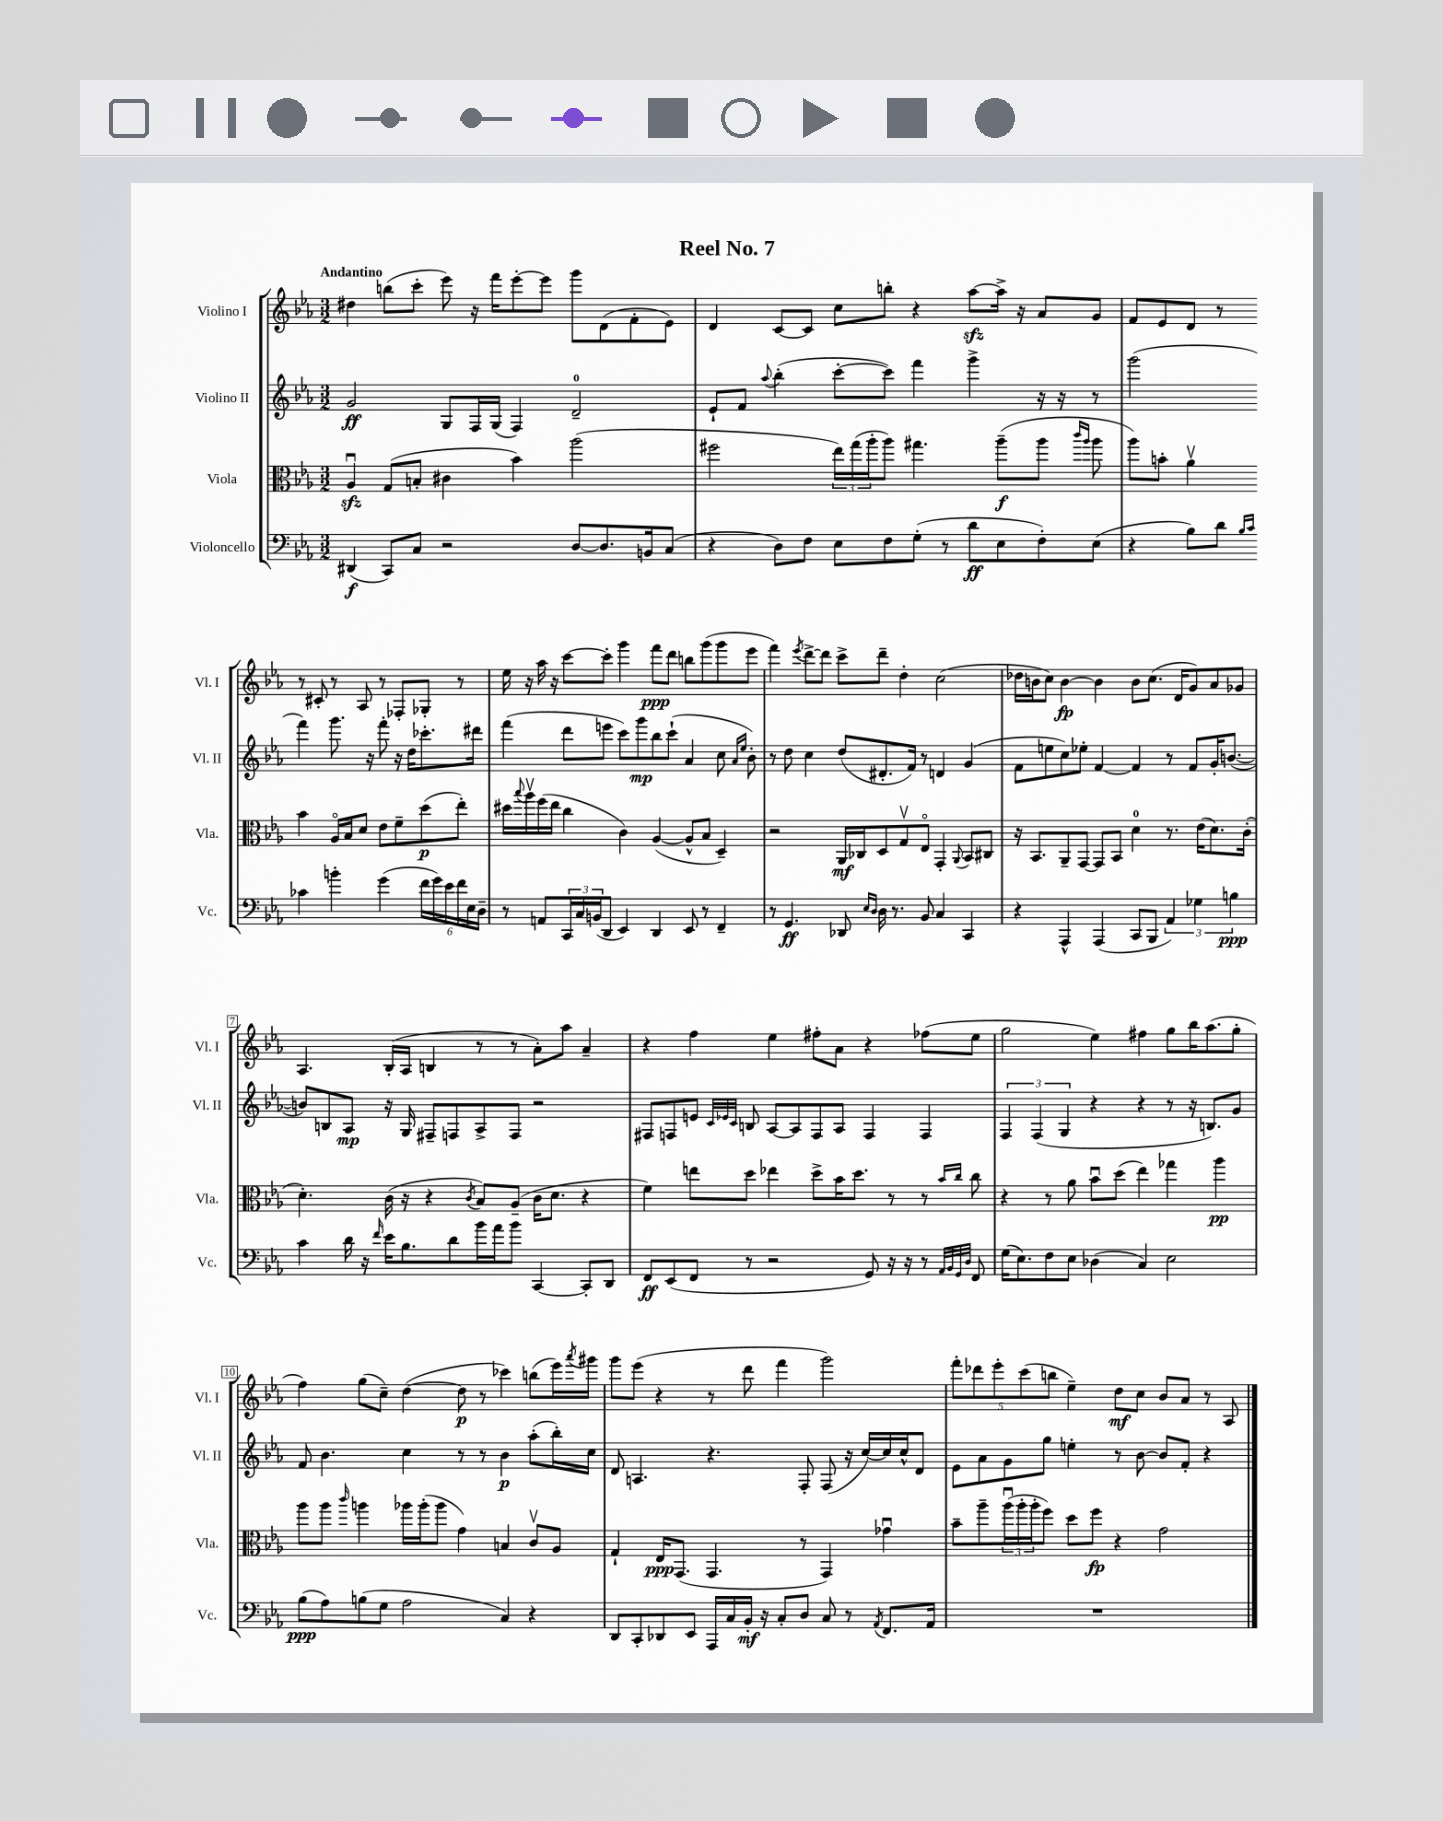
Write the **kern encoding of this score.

**kern	**kern	**kern	**kern
*staff4	*staff3	*staff2	*staff1
*clefF4	*clefC3	*clefG2	*clefG2
*k[b-e-a-]	*k[b-e-a-]	*k[b-e-a-]	*k[b-e-a-]
*M3/2	*M3/2	*M3/2	*M3/2
(4DD#	4A-u	2g	4dd#
8CC)	(8G	.	(8bb
8C	8B'	.	8ccc'
2r	4c#	8G	8eee-)
.	.	16F	16r
.	.	(16G	16fff
.	4b-)	4F)	[8eee-'
.	.	.	8eee-]
[8D	(2aa-	2d~	8ggg
8.D]	.	.	(8d
.	.	.	8f'
16BB	.	.	.
(8C	.	.	8e-)
=	=	=	=
4r	2ff#	8e-`	4d
.	.	8f	.
.	.	8qqaa-	.
8D)	.	(4bb-'	[8c
8F	.	.	8c]
8E-	24ee-)	[8ccc'	8cc
.	(24gg	.	.
.	24aa-'	.	.
8F	8aa-)	8ccc])	8bb'
(8G'	4.gg#	4fff	4r
8r	.	.	.
8d	.	4ggg^	[8aa-
8E-	(8aa-~	.	16aa-^]
.	.	.	16r
8F')	8aa-	16r	8a-
.	.	16r	.
.	16qqccc	.	.
.	16qqaa-	.	.
(8E-	8aa-	8r	8g
=	=	=	=
4r	8aa-)	(2ggg	8f
.	8b'	.	8e-
8B-)	4a-v	.	8d
8d	.	.	8r
16qqB-	.	.	.
16qqc	.	.	.
4c-	4b	4fff)	8r
.	.	.	8c#'
4b'	16A-o	8.ggg	8r
.	16B-	.	.
.	8d	.	8A-
.	.	16r	.
(4g	8e-	8fff'	8r
.	8f~	16r	8F-'
.	.	16dd	.
24f	(8dd	8.ccc-'	8G-'
24g)	.	.	.
24e-	.	.	.
24f	8ee-')	.	8r
24E-	.	.	.
.	.	16ddd#	.
24D~	.	.	.
=	=	=	=
8r	16dd#	(4fff	16ee-
.	8qqbb-	.	.
.	16aa-v	.	16r
8AA	(16ff	.	16aa-
.	16ee-	.	16r
24CC	4cc	8ddd	[8ccc
24C	.	.	.
(24BB	.	.	.
8DD	.	8eee	8ccc']
4EE-)	4c)	8ccc)	4ggg
.	.	8ggg	.
4DD	([4A-	8bb-	8fff
.	.	(8ccc`	8ddd
8EE-	8A-^^]	4a-	8bb
8r	8B-	.	(8ggg
4FF~	4D~)	8cc	8ggg
.	.	16qqa-	.
.	.	16qqee-	.
.	.	8b-')	8eee-
=	=	=	=
8r	2r	8r	4fff)
4.GG	.	8dd	.
.	.	.	8qeee-
.	.	4cc	[8ddd^
.	.	.	8ddd]
8DD-	16AA-	(8dd	8ccc^
.	16C-	.	.
16qqE-	.	.	.
16qqD	.	.	.
16D	8D	8.d#'	8ddd~
8.r	.	.	.
.	8Gv	.	4dd'
.	.	16f)	.
8BB-	8E-o	8r	.
4C	4GG'	4d	(2cc
.	8qqAA-	.	.
4CC	8BB-	(4g	.
.	8C#	.	.
=	=	=	=
4r	16r	8f	16dd-
.	8.BB-	.	16b
.	.	8ee	8cc)
4AAA-^^	8AA-~	8cc)	[4b
.	[8GG	8ee-'	.
(4AAA-	8GG]	[4f	4b]
.	8BB-	.	.
8CC	4d	4f]	8b
8BBB-	.	.	(8.cc
6AA-)	8.r	8r	.
.	.	.	16d
.	.	8f	8g)
6G-	.	.	.
.	(16e-	.	.
.	8.d)	16g'	8a-
.	.	([8.b	.
6B	.	.	.
.	.	.	8g-
.	(16c'	.	.
=	=	=	=
4c	4.d')	8b])	4.A-
.	.	8B	.
16d	.	8A-	.
16r	.	.	.
16qqf	.	.	.
16e-	(16c	16r	(16B-'
8.B-	16r	16G	16A-
.	4r	8F#~	4B
8d	.	8F	.
.	8qc	.	.
16b-	8B-)	8A-^	8r
16a-	.	.	.
8b-	(8A-~	8F	8r
[4CC	16c	2r	8a-')
.	8.d	.	.
.	.	.	8aa-
8CC']	4r	.	4a-~
8DD	.	.	.
=	=	=	=
8FF	4f)	8F#	4r
(8EE-	.	8F	.
8FF	8ee	8e	4ff
.	.	32qqc	.
.	.	32qqe-	.
.	.	32qqc	.
8r	8dd	8B	.
2r	4ee-	[8A-	4ee-
.	.	8A-]	.
.	8dd^	8F	8ff#'
.	16b-	8A-	8a-
.	8.dd	.	.
8GG)	.	4F	4r
16r	8r	.	.
16r	.	.	.
8r	8r	4F	(8ff-
32qqAA-	.	.	.
32qqBB-	.	.	.
32qqGG	16qqb-	.	.
32qqD	16qqcc	.	.
8FF	8cc	.	8ee-
=	=	=	=
(16G	4r	6F	2gg
8.E-)	.	.	.
.	.	(6F	.
8F	8r	.	.
.	.	6G	.
8E-	8a-	.	.
(4D-	8b-u	4r	4ee-)
.	(8dd	.	.
4C)	4ee-)	4r	4ff#
2E-	4gg-	8r	8gg
.	.	16r	16bb-
.	.	8.B)	(8.aa-
.	4aa-	.	.
.	.	8g	8gg'
=	=	=	=
(8B-	8aa-	8f	4ff)
8A-)	8aa-	4.b-	.
.	16qqccc	.	.
(8B	4aa	.	(8gg
8G	.	.	8cc~)
2A-	16aa-	4cc	([4dd
.	(16aa-'	.	.
.	8aa-	.	.
.	4g)	8r	8dd]
.	.	8r	8r
4C)	4B	4b-	4ccc-)
4r	8cv	(8aa-'	(8bb
.	8A-	16bb-')	16eee-)
.	.	.	8qaaa-
.	.	16cc	16ggg#
=	=	=	=
8DD	4G`	8d	8ggg
8CC'	.	4.A	(8eee-
8DD-	16E-	.	4r
.	(8.GG	.	.
8EE-	.	.	.
16AAA-	4.GG	4.r	8r
16C	.	.	.
16BB-'	.	.	8ddd
16r	.	.	.
8C'	.	.	4fff
8D	8r	8F'	.
8C	4GG)	(8F	2ggg)
8r	.	16r	.
.	.	[16cc)	.
8qAA-	.	.	.
8.FF	4g-u	16cc]	.
.	.	16cc^^	.
.	.	8d	.
16AA-	.	.	.
=	=	=	=
1.r	8b-~	8e-	10fff'
.	.	.	10ddd-
.	8aa-~	8a-	.
.	.	.	10eee-'
.	(24aa-u	8g	.
.	24aa-'	.	.
.	.	.	(10ccc
.	24aa-'	.	.
.	8ff)	8gg	.
.	.	.	10bb
.	8dd	4ee'	4ee-~)
.	8ff	.	.
.	4r	8r	8dd
.	.	[8b-	8cc
.	2g	8b-]	8b-
.	.	8f'	8a-
.	.	4r	8r
.	.	.	8A-
==	==	==	==
*-	*-	*-	*-
